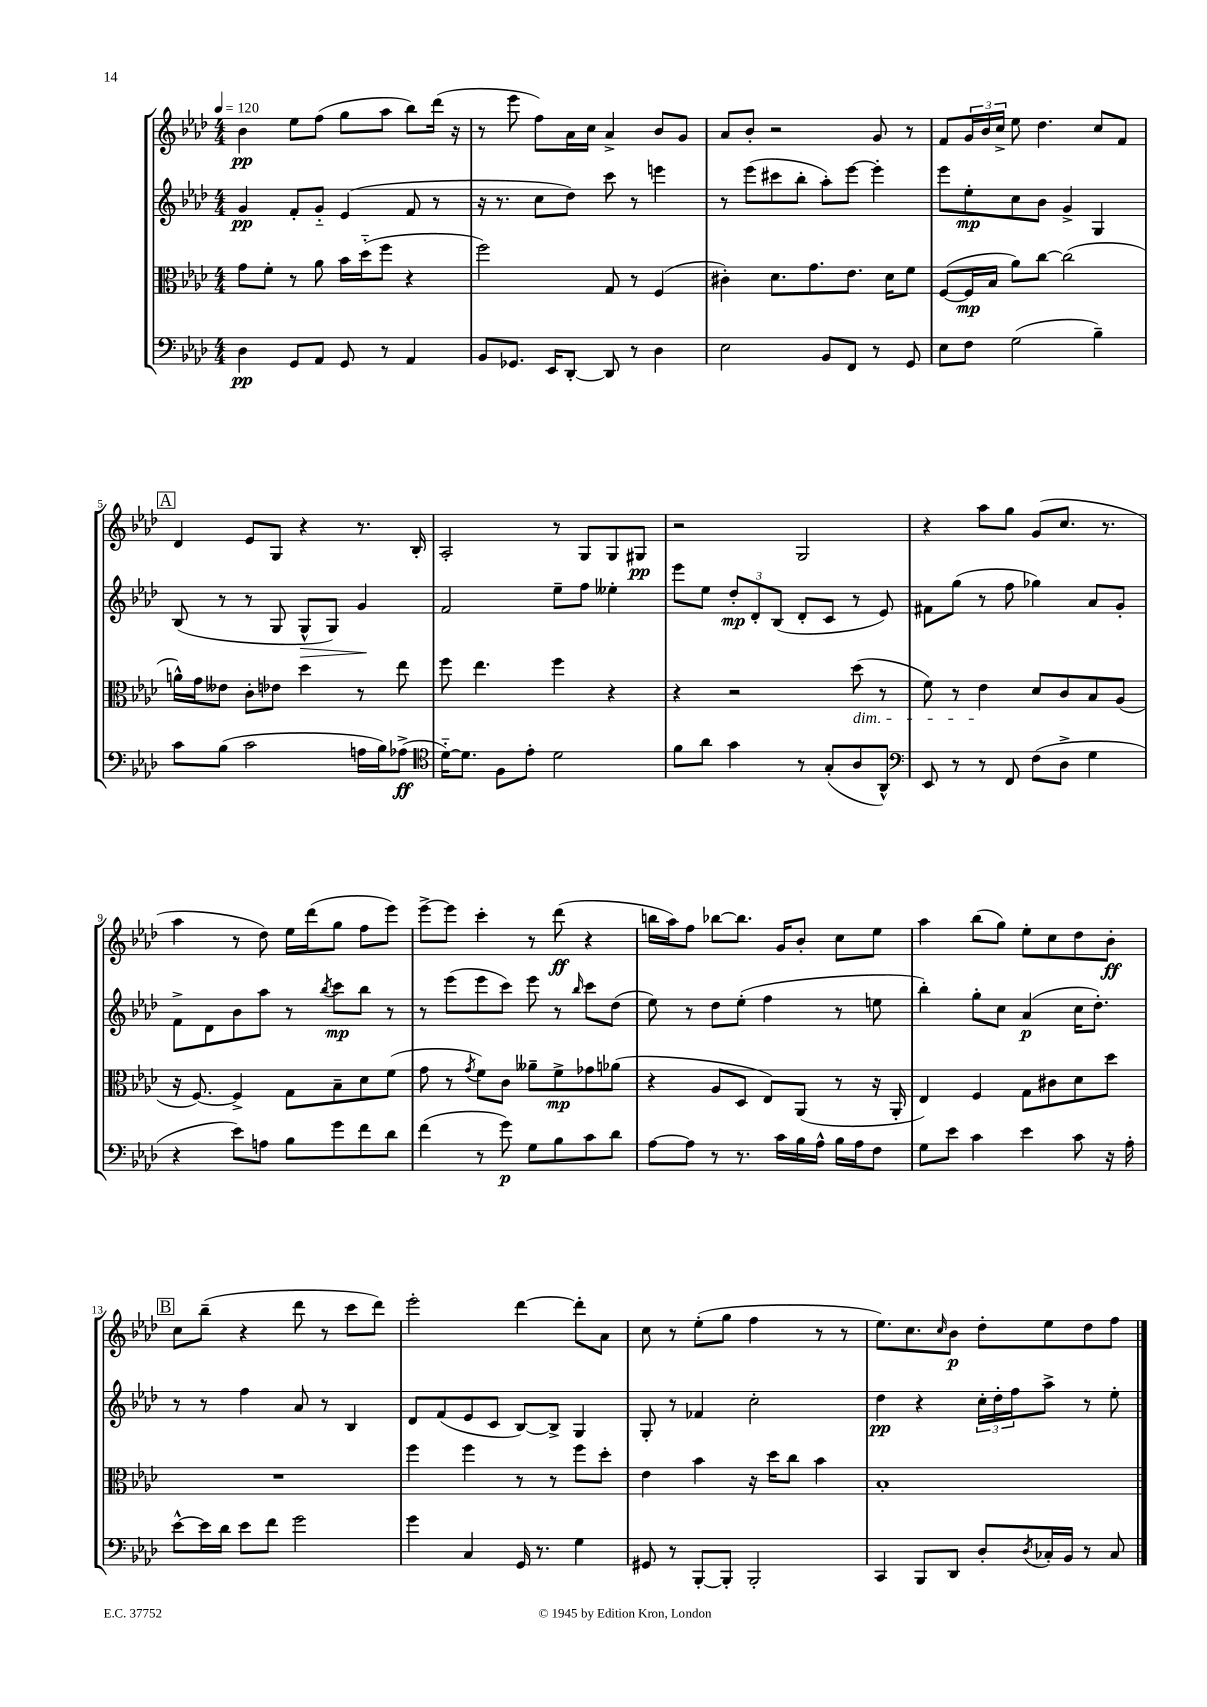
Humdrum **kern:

**kern	**dynam	**kern	**dynam	**kern	**dynam	**kern	**dynam
*part4	*part4	*part3	*part3	*part2	*part2	*part1	*part1
*staff4	*staff4	*staff3	*staff3	*staff2	*staff2	*staff1	*staff1
*clefF4	*	*clefC3	*	*clefG2	*	*clefG2	*
*k[b-e-a-d-]	*	*k[b-e-a-d-]	*	*k[b-e-a-d-]	*	*k[b-e-a-d-]	*
*M4/4	*	*M4/4	*	*M4/4	*	*M4/4	*
*MM120	*	*MM120	*	*MM120	*	*MM120	*
=1	=1	=1	=1	=1	=1	=1	=1
4D-\	pp	8g\L	.	4g/	pp	4b-\	pp
.	.	8f'\J	.	.	.	.	.
8GG/L	.	8r	.	8f'/L	.	8ee-\L	.
8AA-/J	.	8a-\	.	8g/J	.	(8ff\J	.
8GG/	.	16b-\LL	.	(4e-/	.	8gg\L	.
.	.	(16dd-\J	.	.	.	.	.
8r	.	8ff\J	.	.	.	8aa-\J	.
4AA-/	.	4r	.	8f/	.	8bb-\L)	.
.	.	.	.	8r	.	(16ddd-\Jk	.
.	.	.	.	.	.	16r	.
=2	=2	=2	=2	=2	=2	=2	=2
8BB-/L	.	2ff\)	.	16r	.	8r	.
.	.	.	.	8.r	.	.	.
8.GG-X/J	.	.	.	.	.	8eee-\	.
.	.	.	.	8cc\L	.	8ff\L)	.
16EE-/KL	.	.	.	.	.	.	.
[8DD-'/J	.	.	.	8dd-\J)	.	16a-\L	.
.	.	.	.	.	.	16cc\JJ	.
8DD-/]	.	8G/	.	8ccc\	.	4a-^/	.
8r	.	8r	.	8r	.	.	.
4D-\	.	(4F/	.	4eeen\	.	8b-/L	.
.	.	.	.	.	.	8g/J	.
=3	=3	=3	=3	=3	=3	=3	=3
2E-\	.	4c#X'\)	.	8r	.	8a-/L	.
.	.	.	.	(8eee-\L	.	8b-'/J	.
.	.	8.d-\L	.	8ccc#X\	.	2r	.
.	.	.	.	8bb-'\J	.	.	.
.	.	8.g\	.	.	.	.	.
8BB-/L	.	.	.	8aa-'\L)	.	.	.
8FF/J	.	8.e-\J	.	[8eee-\J	.	.	.
8r	.	.	.	4eee-'\]	.	8g/	.
.	.	16d-\KL	.	.	.	.	.
8GG/	.	8f\J	.	.	.	8r	.
=4	=4	=4	=4	=4	=4	=4	=4
8E-\L	.	([8F/L	.	8eee-\L	.	8f/L	.
8F\J	.	16F/L]	mp	8ee-'\	mp	24g/L	.
.	.	.	.	.	.	24b-/	.
.	.	16B-/JJ	.	.	.	.	.
.	.	.	.	.	.	24cc^/JJ	.
(2G\	.	8a-\L)	.	8cc\	.	8ee-\	.
.	.	[8cc\J	.	8b-\J	.	4.dd-\	.
.	.	(2cc\]	.	4g^/	.	.	.
4B-~\)	.	.	.	4G/	.	8cc/L	.
.	.	.	.	.	.	8f/J	.
!!LO:LB:g=z
!!LO:REH:place=s1:t=A
=5	=5	=5	=5	=5	=5	=5	=5
8c\L	.	16an^^\LL)	.	(8B-/	.	4d-/	.
.	.	16g\J	.	.	.	.	.
(8B-\J	.	8e--X\J	.	8r	.	.	.
2c\	.	8c'\L	.	8r	.	8e-/L	.
.	.	8e-X\J	.	8G/	.	8G/J	.
!	!	!	!	!	!LO:HP:b	!	!
.	.	4dd-\	.	8G^^/L	>	4r	.
.	.	.	.	8G/J)	.	.	.
16An\LL	.	8r	.	4g/	.	8.r	.
16B-\J)	.	.	.	.	.	.	.
(8A-X^\J	ff	8ee-\	.	.	.	.	.
.	.	.	.	.	.	16B-'/	.
.	.	.	.	.	]	.	.
=6	=6	=6	=6	=6	=6	=6	=6
*clefC4	*	*	*	*	*	*	*
[16d-\KL)	.	8ff\	.	2f/	.	2A-'/	.
8.d-\J]	.	.	.	.	.	.	.
.	.	4.ee-\	.	.	.	.	.
8F\L	.	.	.	.	.	.	.
8e-'\J	.	.	.	.	.	.	.
2d-\	.	4ff\	.	8ee-~\L	.	8r	.
.	.	.	.	8ff\J	.	8G/L	.
.	.	4r	.	4ee--X'\	.	8G/	.
.	.	.	.	.	.	8G#X/J	pp
=7	=7	=7	=7	=7	=7	=7	=7
8f\L	.	4r	.	8eee-\L	.	2r	.
8a-\J	.	.	.	8ee-\J	.	.	.
4g\	.	2r	.	12dd-'/L	mp	.	.
.	.	.	.	12d-'/	.	.	.
.	.	.	.	(12B-/J	.	.	.
8r	.	.	.	8d-'/L	.	2G/	.
(8G'/L	.	.	.	8c/J	.	.	.
!	!	!LO:TX:b:i:t=dim.	!	!	!	!	!
8A-/	.	(8dd-\	.	8r	.	.	.
8AA-^^/J)	.	8r	.	8e-/)	.	.	.
=8	=8	=8	=8	=8	=8	=8	=8
*clefF4	*	*	*	*	*	*	*
8EE-/	.	8f\)	.	8f#X\L	.	4r	.
8r	.	8r	.	(8gg\J	.	.	.
8r	.	4e-\	.	8r	.	8aa-\L	.
8FF/	.	.	.	8ff\	.	8gg\J	.
(8F\L	.	8d-/L	.	4gg-X\)	.	(8g/L	.
8D-^\J	.	8c/	.	.	.	8.cc/J	.
4G\	.	8B-/	.	8a-/L	.	.	.
.	.	.	.	.	.	8.r	.
.	.	(8A-/J	.	8g'/J	.	.	.
!!LO:LB:g=z
=9	=9	=9	=9	=9	=9	=9	=9
4r	.	16r	.	8f^\L	.	4aa-\	.
.	.	[8.F/)	.	.	.	.	.
.	.	.	.	8d-\	.	.	.
8e-\L)	.	4F^/]	.	8b-\	.	8r	.
8An\J	.	.	.	8aa-\J	.	8dd-\)	.
8B-\L	.	8G\L	.	8r	.	16ee-\LL	.
.	.	.	.	.	.	(16ddd-\J	.
.	.	.	.	8qbb-/	.	.	.
8g\	.	8B-~\	.	8ccc\L	mp	8gg\J	.
8f\	.	8d-\	.	8bb-\J	.	8ff\L	.
8d-\J	.	(8f\J	.	8r	.	8eee-\J)	.
=10	=10	=10	=10	=10	=10	=10	=10
(4f\	.	8g\	.	8r	.	[8eee-^\L	.
.	.	8r	.	(8eee-\L	.	8eee-\J]	.
.	.	8qg/	.	.	.	.	.
8r	.	8f\L)	.	8eee-\	.	4ccc'\	.
8g\)	p	8c\J	.	8ccc\J)	.	.	.
8G\L	.	8a--X~\L	.	8eee-\	.	8r	.
8B-\	.	8f^\	mp	8r	.	(8ddd-\	ff
.	.	.	.	16qqbb-/	.	.	.
8c\	.	8g-X\	.	8ccc\L	.	4r	.
8d-\J	.	(8a-X\J	.	(8dd-\J	.	.	.
=11	=11	=11	=11	=11	=11	=11	=11
[8A-\L	.	4r	.	8ee-\)	.	16bbn\LL	.
.	.	.	.	.	.	16aa-\J)	.
8A-\J]	.	.	.	8r	.	8ff\J	.
8r	.	8A-/L	.	8dd-\L	.	[8bb-X\L	.
8.r	.	8D-/J	.	(8ee-'\J	.	8.bb-\J]	.
.	.	8E-/L)	.	4ff\	.	.	.
16c\LL	.	.	.	.	.	16g/KL	.
16B-\	.	(8AA-/J	.	.	.	8b-'/J	.
16A-^^\JJ	.	.	.	.	.	.	.
16B-\LL	.	8r	.	8r	.	8cc\L	.
16A-\J	.	.	.	.	.	.	.
8F\J	.	16r	.	8een\	.	8ee-\J	.
.	.	16AA-'/	.	.	.	.	.
=12	=12	=12	=12	=12	=12	=12	=12
8G\L	.	4E-/)	.	4bb-'\)	.	4aa-\	.
8e-\J	.	.	.	.	.	.	.
4c\	.	4F/	.	8gg'\L	.	(8bb-\L	.
.	.	.	.	8cc\J	.	8gg\J)	.
4e-\	.	8G\L	.	(4a-/	p	8ee-'\L	.
.	.	8c#X\	.	.	.	8cc\	.
8c\	.	8d-\	.	16cc\KL	.	8dd-\	.
.	.	.	.	8.dd-'\J)	.	.	.
16r	.	8dd-\J	.	.	.	8b-'\J	ff
16A-'\	.	.	.	.	.	.	.
!!LO:LB:g=z
!!LO:REH:place=s1:t=B
=13	=13	=13	=13	=13	=13	=13	=13
[8e-^^\L	.	1r	.	8r	.	8cc\L	.
16e-\L]	.	.	.	8r	.	(8bb-~\J	.
16d-\JJ	.	.	.	.	.	.	.
8e-\L	.	.	.	4ff\	.	4r	.
8f\J	.	.	.	.	.	.	.
2g\	.	.	.	8a-/	.	8ddd-\	.
.	.	.	.	8r	.	8r	.
.	.	.	.	4B-/	.	8ccc\L	.
.	.	.	.	.	.	8ddd-\J)	.
=14	=14	=14	=14	=14	=14	=14	=14
4g\	.	4ff\	.	8d-/L	.	2eee-'\	.
.	.	.	.	(8f/	.	.	.
4C/	.	4ff\	.	8e-/	.	.	.
.	.	.	.	8c/J	.	.	.
16GG/	.	8r	.	[8B-/L)	.	[4ddd-\	.
8.r	.	.	.	.	.	.	.
.	.	8r	.	8B-^/J]	.	.	.
4G\	.	8ff\L	.	4G/	.	8ddd-'\L]	.
.	.	8dd-'\J	.	.	.	8a-\J	.
=15	=15	=15	=15	=15	=15	=15	=15
8GG#X/	.	4e-\	.	8G'/	.	8cc\	.
8r	.	.	.	8r	.	8r	.
[8BBB-'/L	.	4b-\	.	4f-X/	.	(8ee-'\L	.
8BBB-'/J]	.	.	.	.	.	8gg\J	.
2BBB-'/	.	16r	.	2cc'\	.	4ff\	.
.	.	16dd-\KL	.	.	.	.	.
.	.	8cc\J	.	.	.	.	.
.	.	4b-\	.	.	.	8r	.
.	.	.	.	.	.	8r	.
=16	=16	=16	=16	=16	=16	=16	=16
4CC/	.	1B-'	.	4dd-\	pp	8.ee-\L)	.
.	.	.	.	.	.	8.cc\	.
8BBB-/L	.	.	.	4r	.	.	.
.	.	.	.	.	.	16qqcc/	.
8DD-/J	.	.	.	.	.	8b-\J	p
8D-'/L	.	.	.	24cc'\LL	.	8dd-'\L	.
.	.	.	.	24dd-'\	.	.	.
.	.	.	.	24ff\J	.	.	.
8qD-/	.	.	.	.	.	.	.
16C-X'/L	.	.	.	8aa-^\J	.	8ee-\	.
16BB-/JJ	.	.	.	.	.	.	.
8r	.	.	.	8r	.	8dd-\	.
8C-/	.	.	.	8ee-'\	.	8ff\J	.
==	==	==	==	==	==	==	==
*-	*-	*-	*-	*-	*-	*-	*-
